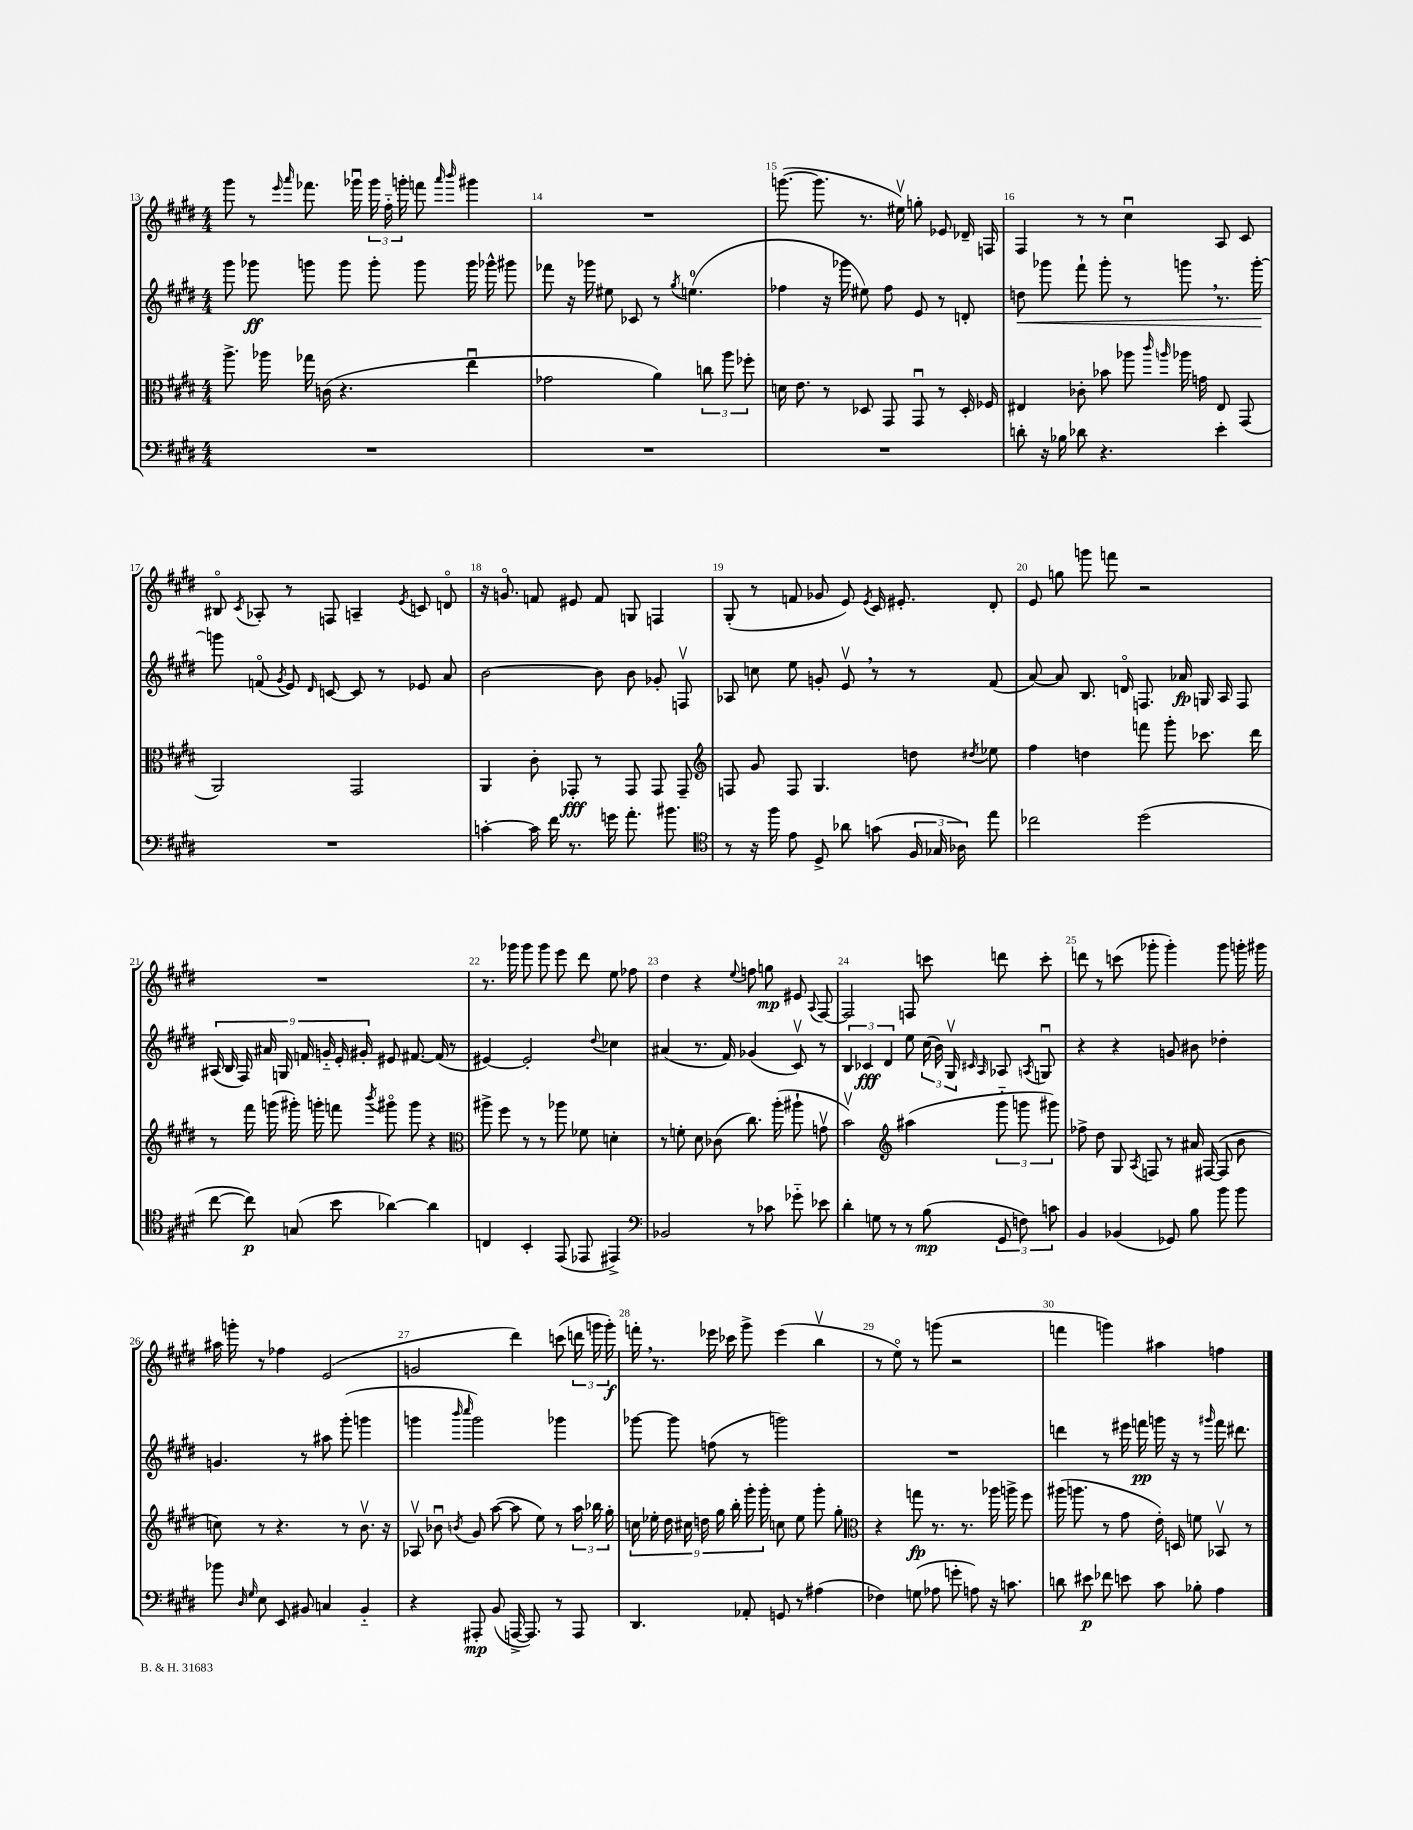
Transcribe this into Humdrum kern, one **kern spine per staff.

**kern	**kern	**kern	**kern
*staff4	*staff3	*staff2	*staff1
*clefF4	*clefC3	*clefG2	*clefG2
*k[f#c#g#d#]	*k[f#c#g#d#]	*k[f#c#g#d#]	*k[f#c#g#d#]
*M4/4	*M4/4	*M4/4	*M4/4
1r	8.aa^	8ggg#	8ggg#
.	.	8ggg-	8r
.	16aa-	.	.
.	.	.	16qqeee
.	.	.	16qqaaa
.	16gg-	8ggg	8.fff-
.	(16c	.	.
.	4.r	8ggg	.
.	.	.	16ggg-u
.	.	8ggg'	24ggg-
.	.	.	24ff#'~
.	.	.	24ggg'
.	.	8ggg	8fff
.	.	.	16qqaaa
.	.	.	16qqbbb
.	4eeu	16ggg	4ggg#
.	.	16ggg-^^	.
.	.	8ggg#	.
=	=	=	=
1r	2g-	8fff-	1r
.	.	16r	.
.	.	16ggg-	.
.	.	8ee#	.
.	.	8c-	.
.	4a)	8r	.
.	.	8qgg#	.
.	.	(4.ee	.
.	12cc	.	.
.	12aa	.	.
.	12ff-'	.	.
=	=	=	=
1r	16d	4ff-	([8.ggg
.	8.e	.	.
.	.	.	8.ggg]
.	8r	16r	.
.	.	16ggg-	.
.	8D-	8ee#)	8.r
.	8GG#	8ff-	.
.	.	.	16ee#v)
.	8GG#u	8e	8gg'
.	8r	8r	8e-
.	16D-'	8d'	16d-~
.	16F-	.	16F
=	=	=	=
8d'	4E#	8dd	4F#
16r	.	8ggg-	.
16B-	.	.	.
8d-	8c-'	8fff#`	8r
4.r	8b-	8ggg-'	8r
.	8aa-	8r	4cc#u
.	16qqccc#	.	.
.	16qqaa	.	.
.	16aa-	8ggg	.
.	16g	.	.
4e'	8E#	8.r	8A
.	(8GG#	.	8c#
.	.	[16ggg'	.
=	=	=	=
1r	2AA)	8ggg]	8B#o
.	.	.	8qc#
.	.	(8fo	8A-'
.	.	8qg#	.
.	.	8e)	8r
.	.	16qqd#	.
.	.	[8c	8F
.	2GG#	8c]	4A~
.	.	8r	.
.	.	.	8qe
.	.	8e-	8c
.	.	8a	8do
=	=	=	=
[4c'	4AA	[2b	16r
.	.	.	8.go
16c]	8c#'	.	8f
16f#	.	.	.
8.r	8GG-'	.	8e#
.	8r	8b]	8f
16g	.	.	.
8.a'	8GG-	8b	8G
.	8GG-	8g-'	4F
8.b#	.	.	.
.	8GG-~	8Fv	.
=	=	=	=
*clefC4	*clefG2	*	*
8r	8F	8A-	(8G#'
16r	8g#	8cc	8r
16ff#	.	.	.
8e	8F	8ee	8f
8D#^	4.G#	8g'	8g-
8a-	.	8ev	8e)
.	.	.	8qe
(8g	.	8r	16c#
.	.	.	8.e#'
24F#	8dd	8r	.
24G-	.	.	.
24A-)	.	.	.
.	8qdd#	.	.
8ee	8ee-	(8f#	8d#'
=	=	=	=
2cc-	4ff#	[8a)	8e
.	.	8a]	8gg
.	4dd	8.B	8ggg
.	.	.	8fff
.	.	16do	.
(2dd#	8fff	8.F	2r
.	8ggg#'	.	.
.	.	16a-	.
.	8.ccc-	16G	.
.	.	16A	.
.	.	8F	.
.	16ddd#	.	.
=	=	=	=
[8cc#	8r	(18A#	1r
.	.	18B	.
.	.	18F#)	.
8cc#])	16fff#	.	.
.	.	18a#	.
.	(16ggg	.	.
.	.	18G	.
(8G	16ggg#')	.	.
.	.	18f	.
.	16ggg'	.	.
.	.	18g'~	.
8b	8fff	.	.
.	.	18e'	.
.	.	18g#'	.
.	8qbbb	.	.
[4a-)	8ggg#o	8e#	.
.	8ggg#	[8.f#	.
4a-]	4r	.	.
.	.	(16f#]	.
.	.	8r	.
=	=	=	=
*	*clefC3	*	*
4C	8aa#^	[4e#)	8.r
.	8ff#	.	.
.	.	.	16ggg-
4BB'	8r	2e#']	8ggg-
.	8r	.	8ggg-
(8EE	8aa-	.	8eee
8EE-	8f-	.	8ddd#
.	.	8qqdd#	.
4EE#^)	4d'	4cc-	8ee
.	.	.	8ff-
=	=	=	=
*clefF4	*	*	*
2BB-	8r	(4a#	4dd#
.	8f'	.	.
.	8d#	8.r	4r
.	(8c-	.	.
.	.	16f#)	.
.	.	.	8qqee
8r	8.cc#)	(4g-	8ff
8c-	.	.	8gg
.	(16aa'	.	.
8g-'~	8aa#`	8c#v)	8e#
.	.	.	8qqA
8e-	8gv	8r	[8F#
=	=	=	=
4d#'	2bv)	6B	2F#]
.	.	6c-	.
8G	.	.	.
.	.	6d#	.
8r	.	.	.
*	*clefG2	*	*
8r	(4aa#	8ee	8F
(8B	.	(24cc#	8ccc
.	.	24b)	.
.	.	24G#v	.
.	.	16qqc#	.
.	.	16qqA	.
12GG#	12ggg#'~	8A-	8ddd
12F)	12ggg	.	.
.	.	8qA	.
.	.	8Gu	8ccc'
12c	12ggg#)	.	.
=	=	=	=
4BB	8ff-^	4r	8ddd
.	8dd#	.	8r
(4BB-	8G#	4r	(8ccc
.	8qA	.	.
.	8F	.	8ggg-'
8GG-)	8r	8g	4ggg-')
8B	16a#	8b#	.
.	([16F#	.	.
8b	8F#]	4dd-'	8ggg-
8b	8b	.	16ggg'
.	.	.	16ggg#
=	=	=	=
8b-	8cc)	4.g	16aa#
.	.	.	16ggg'
16qqD#	.	.	.
16qqG#	.	.	.
8E	8r	.	8r
8EE	4.r	.	4ff-
8BB#	.	8r	.
4C	.	8aa#	(2e
.	8r	(8ggg#'	.
4BB#'~	8.bv	4ggg	.
.	16r	.	.
=	=	=	=
4r	8A-v	4ggg	2g
.	8b-u	.	.
.	.	16qqbbb	.
.	8qb	16qqcccc#	.
8AAA#'	8g#	2ggg)	.
(8BB	([8aa	.	.
[16AAA^	8aa]	.	4ddd#)
8.AAA])	.	.	.
.	8ee)	.	.
8r	8r	4ggg-	(8ccc
8AAA	24aa	.	24ddd
.	24bb-	.	24ggg
.	24gg#'	.	24ggg')
=	=	=	=
4.DD#	18cc	[8ggg-	16fff'
.	18ee-'	.	.
.	.	.	8.r
.	18dd#	.	.
.	.	8ggg-]	.
.	18cc#	.	.
.	18dd	.	.
.	.	(8ff	16eee-
.	18gg#	.	.
.	.	.	16ccc-
.	18bb'	.	.
8AA-'	.	8r	8ggg#^
.	18ggg#'	.	.
.	18ggg#'	.	.
8GG	8cc	2ggg)	(4eee-
8r	8ee-	.	.
(4A#	8ggg#'	.	4bbv
.	8gg#'	.	.
=	=	=	=
*	*clefC3	*	*
4F-)	4r	1r	8r
.	.	.	8eeo)
(8G	8gg	.	8r
8A-	8.r	.	(8ggg
8g'	.	.	2r
.	8.r	.	.
8A)	.	.	.
16r	16aa-	.	.
8.c	16aa^	.	.
.	8ff#	.	.
=	=	=	=
8d	(16aa#	4ddd	4fff
.	8.aa	.	.
8e#	.	.	.
8f-	8r	8r	4ggg)
8e	8g#	16eee#	.
.	.	16fff	.
8c#	16e')	16ggg	4aa#
.	16D	16r	.
8B-'	8f	8r	.
.	.	16qqggg#	.
4A	8BB-v	16fff	4ff
.	.	8.ddd#	.
.	8r	.	.
==	==	==	==
*-	*-	*-	*-
